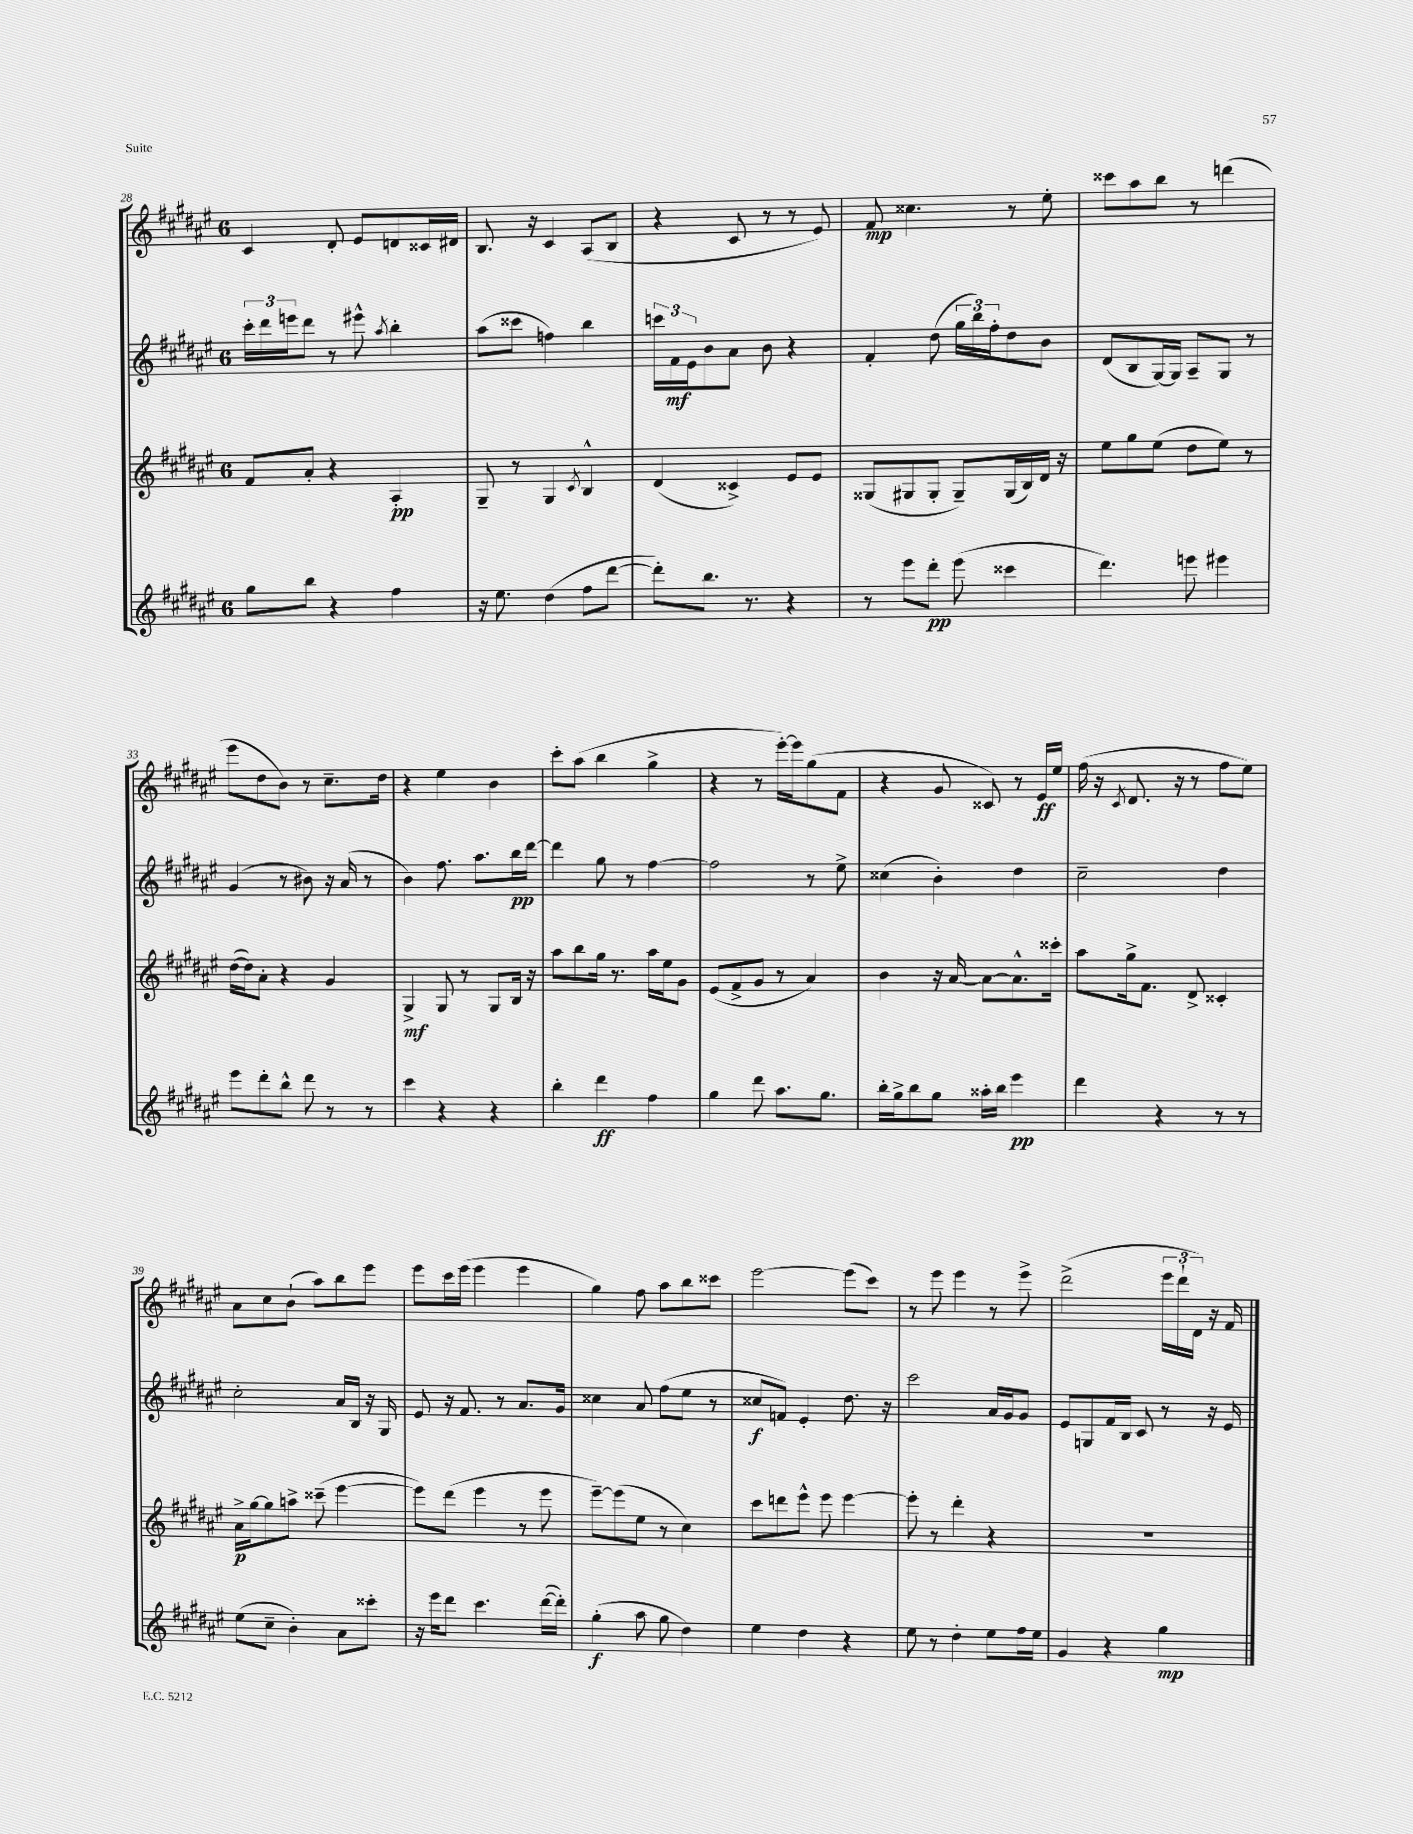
<<
\new StaffGroup <<
\new Staff = "s0" {
    \clef treble \key fis \major \once \override Staff.TimeSignature.style = #'single-digit \time 6/8
    cis'4 dis'8-. eis'8 d'8 cisis'16 dis'16 |
    b8. r16 cis'4 ais8( b8 |
    r4 cis'8 r8 r8 eis'8) |
    fis'8\mp cisis''4. r8 eis''8-. |
    cisis'''8 ais''8 b''8 r8 d'''4( |
    eis'''8 dis''8 b'8) r8 cis''8.-- dis''16 |
    r4 eis''4 b'4 |
    cis'''8-. ais''8( b''4 gis''4-> |
    r4 r8 eis'''16~-.) eis'''16 gis''8( fis'8 |
    r4 gis'8 cisis'8) r8 eis'16\ff eis''16 |
    fis''16( r16 \acciaccatura { cis'8 } dis'8. r16 r8 fis''8 eis''8) |
    ais'8 cis''8 b'8-!( ais''8) b''8 eis'''8 |
    eis'''8 cis'''16 eis'''16( eis'''4 eis'''4 |
    gis''4) fis''8 ais''8 b''8 cisis'''8 |
    eis'''2~ eis'''8( cis'''8) |
    r8 eis'''8 eis'''4 r8 eis'''8-> |
    dis'''2->( \tuplet 3/2 { eis'''16 dis'''16-! dis'16) } r16 fis'16 \bar "|." |
}
\new Staff = "s1" {
    \clef treble \key fis \major \once \override Staff.TimeSignature.style = #'single-digit \time 6/8
    \tuplet 3/2 { cis'''16-. dis'''16 e'''16 } dis'''8 r8 eis'''8-^ \acciaccatura { ais''8 } b''4-. |
    ais''8( cisis'''8 f''4) b''4 |
    \tuplet 3/2 { c'''16 fis'16\mf eis'16 } b'8 ais'8 b'8 r4 |
    fis'4-. dis''8( \tuplet 3/2 { gis''16 b''16) fis''16-. } dis''8 b'8 |
    dis'8( b8 gis16~) gis16 ais8-- gis8 r8 |
    gis'4( r8 bis'8) r16 ais'16( r8 |
    b'4) fis''8. ais''8. b''16\pp dis'''16~ |
    dis'''4 gis''8 r8 fis''4~ |
    fis''2 r8 eis''8-> |
    cisis''4( b'4-.) dis''4 |
    cis''2-- dis''4 |
    cis''2-. ais'16 b16 r16 gis16 |
    eis'8 r16 fis'8. r8 ais'8. gis'16 |
    cisis''4 ais'8 fis''8( eis''8 r8 |
    cisis''8\f f'8) eis'4-. dis''8. r16 |
    cis'''2 ais'16 gis'16 gis'8 |
    eis'8 g8 fis'16 b16 cis'8 r8 r16 eis'16 \bar "|." |
}
\new Staff = "s2" {
    \clef treble \key fis \major \once \override Staff.TimeSignature.style = #'single-digit \time 6/8
    fis'8 ais'8-. r4 ais4-.\pp |
    gis8-- r8 gis4 \acciaccatura { cis'8 } b4-^ |
    dis'4( cisis'4->) eis'8 eis'8 |
    gisis8( gis8 gis8-. gis8--) gis16( b16) dis'16 r16 |
    eis''8 gis''8 eis''8( dis''8 eis''8) r8 |
    dis''16~( dis''16) ais'8-. r4 gis'4 |
    gis4->\mf gis8 r8 gis8 b16 r16 |
    ais''8 b''8 gis''16 r8. ais''16 eis''16 gis'8 |
    eis'8( fis'8-> gis'8 r8 ais'4) |
    b'4 r16 ais'16~ ais'8~ ais'8.-^ cisis'''16-. |
    ais''8 gis''16-> fis'8. dis'8-> cisis'4-. |
    ais'16->\p gis''16~ gis''8 a''8-> cisis'''8--( eis'''4~ |
    eis'''8) dis'''8( eis'''4 r8 eis'''8 |
    eis'''8~--) eis'''8( eis''8 r8 cis''4) |
    cis'''8 d'''8 eis'''8-^ eis'''8 eis'''4~ |
    eis'''8-. r8 dis'''4-. r4 |
    R2. \bar "|." |
}
\new Staff = "s3" {
    \clef treble \key fis \major \once \override Staff.TimeSignature.style = #'single-digit \time 6/8
    gis''8 b''8 r4 fis''4 |
    r16 eis''8. dis''4( fis''8 dis'''8~ |
    dis'''8-.) b''8. r8. r4 |
    r8 eis'''8 dis'''8-.\pp eis'''8( cisis'''4 |
    dis'''4.) e'''8 eis'''4 |
    eis'''8 dis'''8-. b''8-^ dis'''8 r8 r8 |
    cis'''4 r4 r4 |
    b''4-. dis'''4\ff fis''4 |
    gis''4 dis'''8 ais''8. gis''8. |
    b''16-. gis''16-> b''8 gis''8 aisis''16-. b''16 eis'''4\pp |
    dis'''4 r4 r8 r8 |
    eis''8( cis''8-- b'4-.) ais'8 cisis'''8-. |
    r16 eis'''16 dis'''8 cis'''4. dis'''16~( dis'''16-.) |
    gis''4-.\f( ais''8 gis''8 dis''4) |
    eis''4 dis''4 r4 |
    eis''8 r8 dis''4-. eis''8 fis''16 eis''16 |
    gis'4 r4 gis''4\mp \bar "|." |
}
>>
>>
\layout { \context { \Score currentBarNumber = #28 } }
